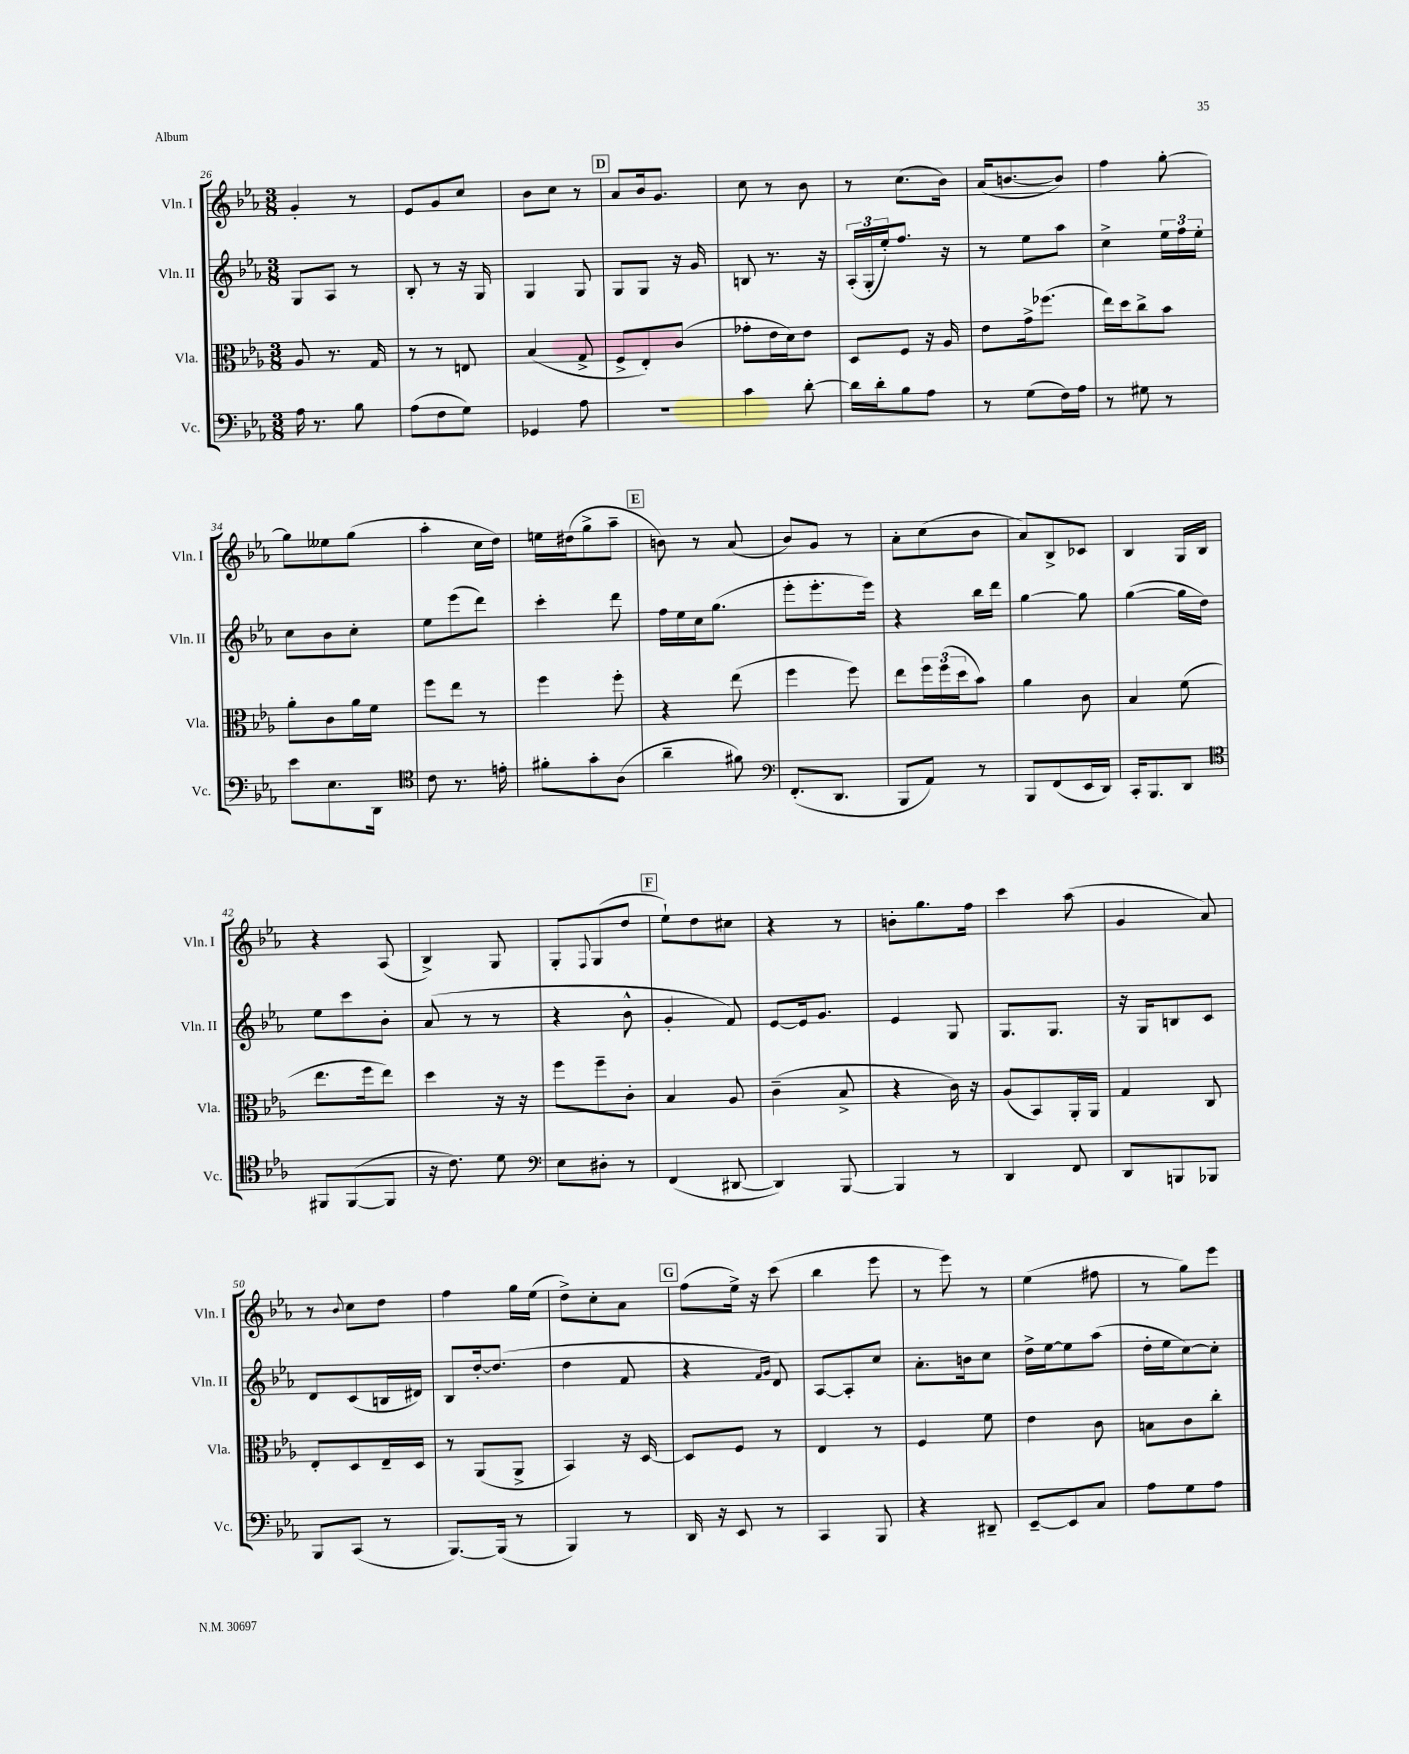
<<
\new StaffGroup <<
\new Staff = "s0" \with { instrumentName = "Vln. I" shortInstrumentName = "Vln. I" } {
    \clef treble \key ees \major \numericTimeSignature \time 3/8
    g'4-. r8 |
    ees'8 g'8 c''8 |
    bes'8 c''8 r8 |
    \mark \markup { \box "D" } aes'8 bes'16 g'8. |
    c''8 r8 bes'8 |
    r8 c''8.( bes'16) |
    aes'16( b'8.~ b'8) |
    f''4 g''8~-. |
    g''8 eeses''8 g''8( |
    aes''4-. c''16 d''16) |
    e''16 dis''16( g''8-> aes''8-- |
    \mark \markup { \box "E" } b'8) r8 aes'8( |
    bes'8) g'8 r8 |
    aes'8-. c''8( bes'8 |
    aes'8) bes8-> ces'8 |
    bes4 g16 bes16 |
    r4 aes8( |
    bes4->) g8 |
    g8-. \appoggiatura { f8 } g8( d''8 |
    \mark \markup { \box "F" } ees''8-!) d''8 cis''8 |
    r4 r8 |
    b'8-. g''8. f''16 |
    c'''4 aes''8( |
    g'4 aes'8) |
    r8 \appoggiatura { bes'8 } c''8 d''8 |
    f''4 g''16 ees''16( |
    d''8->) c''8-. aes'8 |
    \mark \markup { \box "G" } f''8( ees''16->) r16 c'''8( |
    bes''4 ees'''8 |
    r8 ees'''8) r8 |
    ees''4( fis''8 |
    r8 g''8) ees'''8 \bar "|." |
}
\new Staff = "s1" \with { instrumentName = "Vln. II" shortInstrumentName = "Vln. II" } {
    \clef treble \key ees \major \numericTimeSignature \time 3/8
    g8 aes8 r8 |
    bes8-. r8 r16 g16 |
    g4 g8 |
    \mark \markup { \box "D" } g8 g8 r16 g'16 |
    b8 r8. r16 |
    \tuplet 3/2 { aes16-.( g16-. ees''16-.) } f''8. r16 |
    r8 ees''8 aes''8 |
    c''4-> \tuplet 3/2 { ees''16 f''16 ees''16-. } |
    c''8 bes'8 c''8-. |
    ees''8 ees'''8( d'''8) |
    c'''4-. d'''8 |
    \mark \markup { \box "E" } f''16 ees''16 c''16 g''8.( |
    ees'''8-. ees'''8.-. ees'''16) |
    r4 bes''16 d'''16 |
    g''4~ g''8 |
    g''4~( g''16 d''16) |
    ees''8 c'''8 bes'8-. |
    aes'8( r8 r8 |
    r4 bes'8-^ |
    \mark \markup { \box "F" } g'4-. f'8) |
    ees'8~ ees'16 g'8. |
    ees'4 g8 |
    g8. g8. |
    r16 g16 b8 c'8 |
    d'8 c'8( b16 dis'16) |
    bes8 d''16~-. d''8.( |
    d''4 f'8 |
    \mark \markup { \box "G" } r4 \grace { f'16 g'16 } d'8) |
    aes8~ aes8-. c''8 |
    aes'8.-. b'16 c''8 |
    d''16-> ees''16~ ees''8 aes''8( |
    d''16-. ees''16 c''8~) c''8-. \bar "|." |
}
\new Staff = "s2" \with { instrumentName = "Vla." shortInstrumentName = "Vla." } {
    \clef alto \key ees \major \numericTimeSignature \time 3/8
    aes8 r8. g16 |
    r8 r8 e8 |
    bes4( g8-> |
    \mark \markup { \box "D" } f8-> ees8-.) c'8( |
    ges'8-. ees'16 d'16) ees'8 |
    d8 f8 r16 aes16 |
    ees'8 g'16-> fes''8.( |
    ees''16) d''16 c''8-> bes'8 |
    aes'8-. c'8 aes'16 f'16 |
    f''8 ees''8 r8 |
    f''4 f''8-. |
    \mark \markup { \box "E" } r4 ees''8( |
    f''4 f''8) |
    ees''8 \tuplet 3/2 { f''16 f''16( d''16 } bes'8) |
    aes'4 c'8 |
    bes4 f'8( |
    ees''8. f''16 ees''8) |
    d''4 r16 r16 |
    f''8 f''8-- c'8-. |
    \mark \markup { \box "F" } bes4 aes8 |
    c'4--( bes8-> |
    r4 c'16) r16 |
    aes8( bes,8) aes,16-. aes,16 |
    g4 c8 |
    ees8-. d8 ees16-- d16 |
    r8 aes,8( aes,8-> |
    bes,4) r16 d16~ |
    \mark \markup { \box "G" } d8 f8 r8 |
    ees4 r8 |
    f4 f'8 |
    ees'4 c'8 |
    b8 c'8 c''8-. \bar "|." |
}
\new Staff = "s3" \with { instrumentName = "Vc." shortInstrumentName = "Vc." } {
    \clef bass \key ees \major \numericTimeSignature \time 3/8
    aes16 r8. bes8 |
    aes8( f8 g8) |
    ges,4 aes8 |
    \mark \markup { \box "D" } R4. |
    c'4 d'8~-. |
    d'16 d'16-. bes8 aes8 |
    r8 g8( f16) aes16 |
    r8 gis8 r8 |
    ees'8 ees8. d,16 |
    \clef tenor c'8 r8. e'16-. |
    fis'8-. g'8-. aes8( |
    \mark \markup { \box "E" } aes'4-- fis'8) |
    \clef bass f,8.-.( d,8. |
    bes,,8 aes,8) r8 |
    bes,,8 f,8( ees,16 d,16) |
    c,16-. bes,,8. d,8 |
    \clef tenor fis,8 fis,8~( fis,8 |
    r16 c'8.) d'8 |
    \clef bass ees8 dis8-. r8 |
    \mark \markup { \box "F" } f,4( dis,8~ |
    dis,4) bes,,8~ |
    bes,,4 r8 |
    d,4 f,8 |
    d,8 b,,8 bes,,8 |
    bes,,8 c,8( r8 |
    bes,,8.~) bes,,16( r8 |
    bes,,4) r8 |
    \mark \markup { \box "G" } d,16 r16 ees,8 r8 |
    c,4 bes,,8 |
    r4 dis,8-- |
    ees,8~-- ees,8 c8 |
    aes8 g8 aes8 \bar "|." |
}
>>
>>
\layout { \context { \Score currentBarNumber = #26 } }
